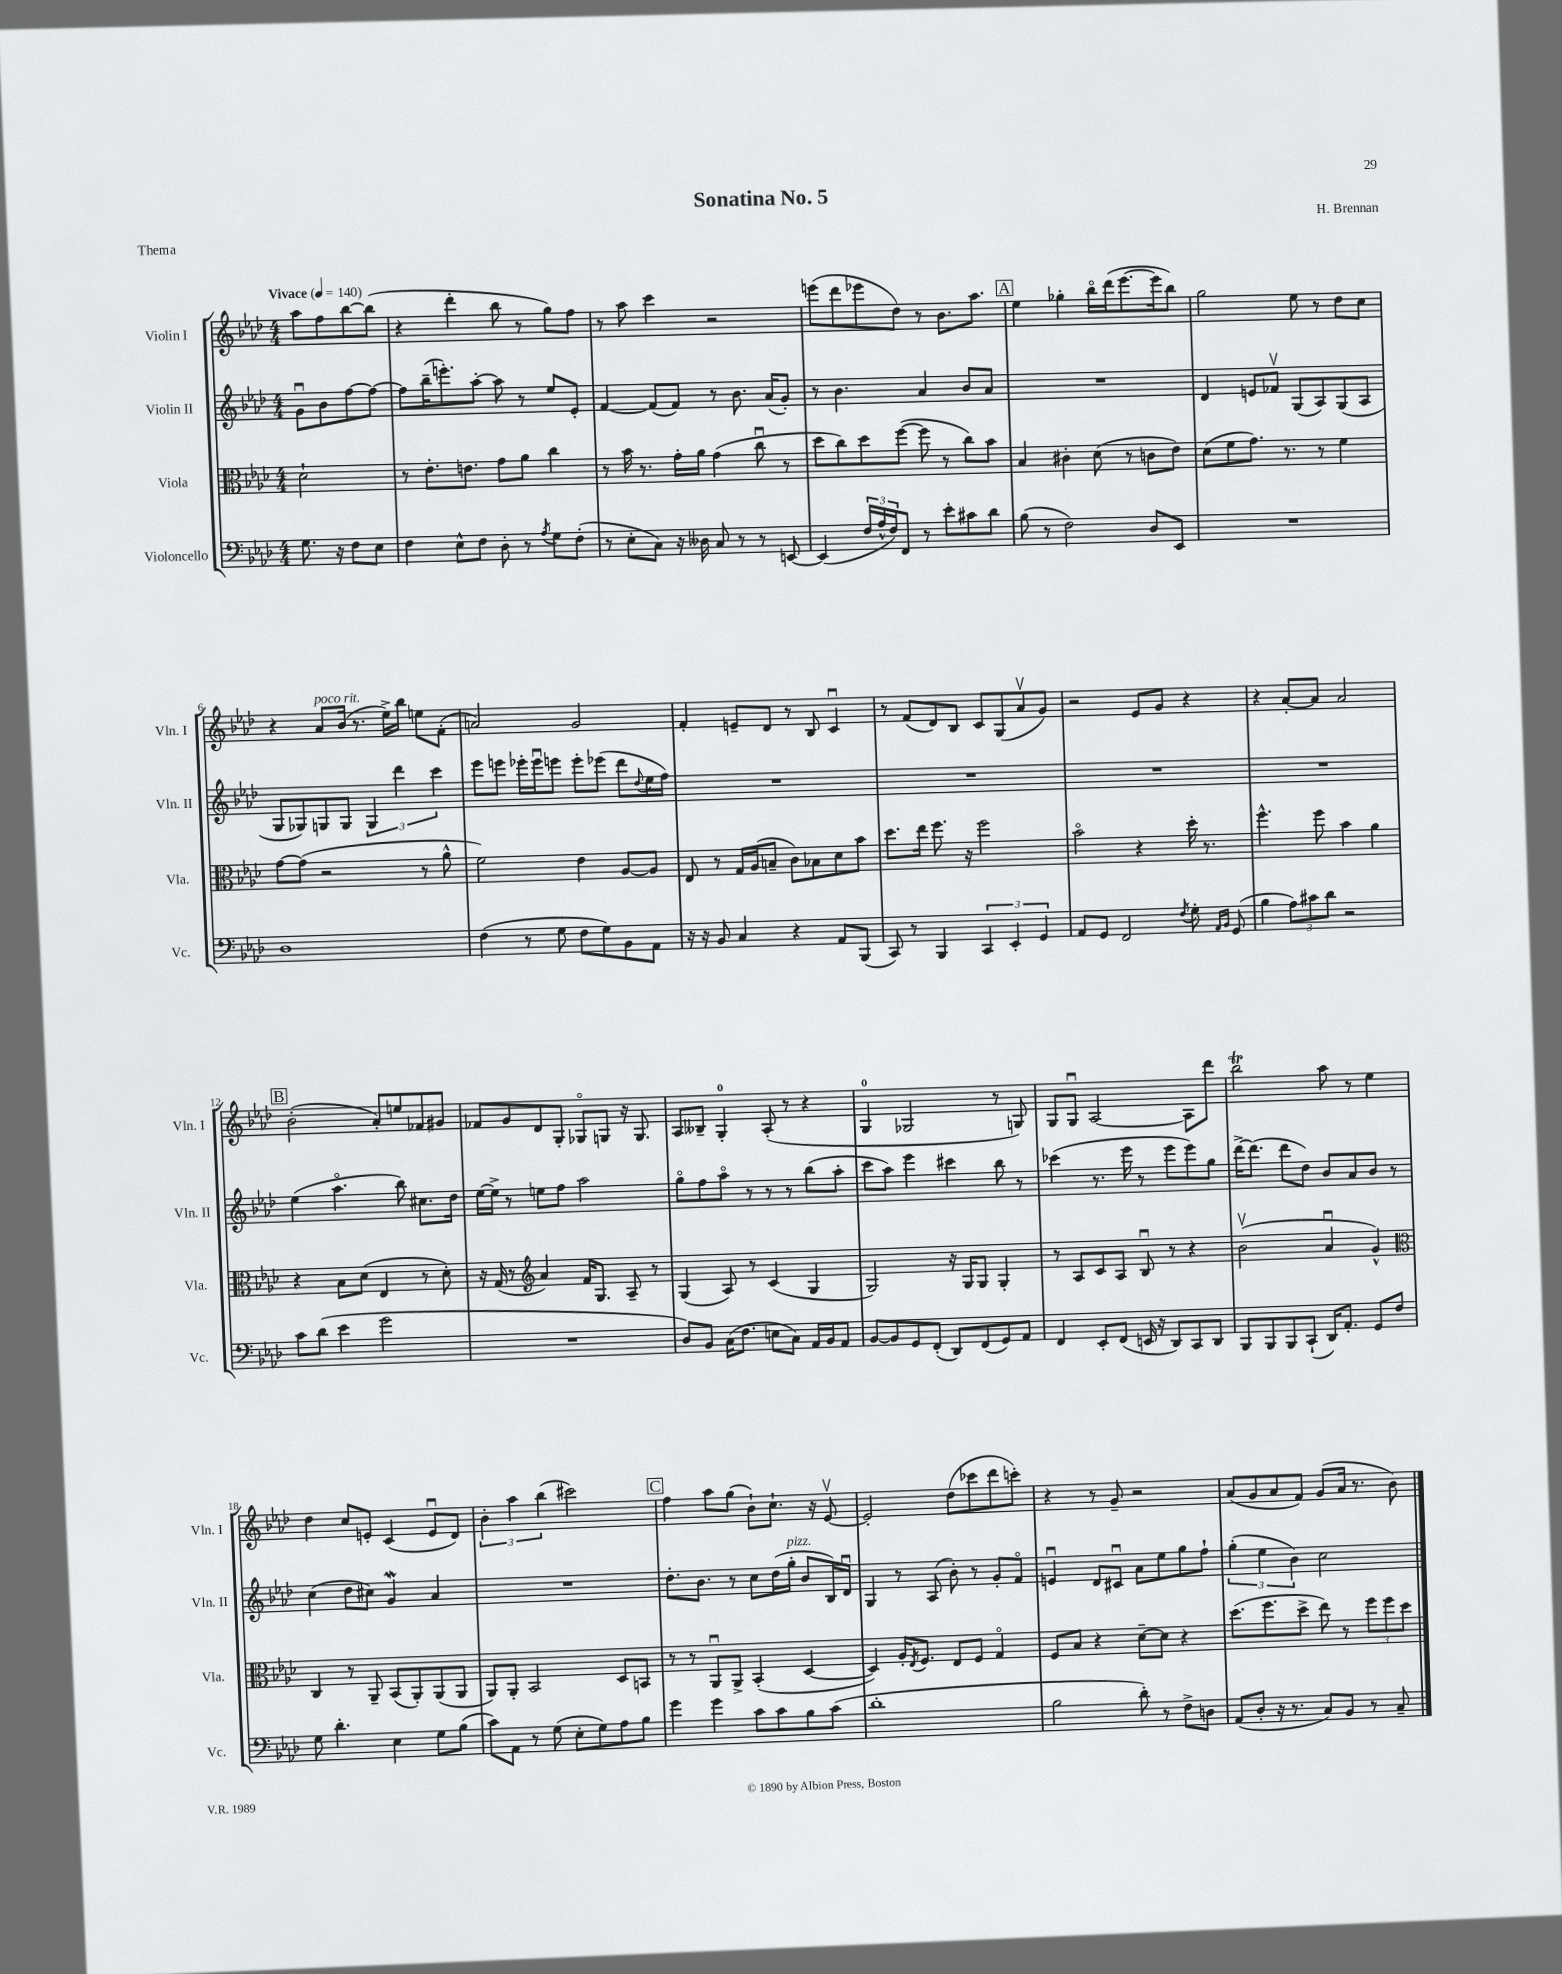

**kern	**kern	**kern	**kern
*part4	*part3	*part2	*part1
*staff4	*staff3	*staff2	*staff1
*I"Violoncello	*I"Viola	*I"Violin II	*I"Violin I
*I'Vc.	*I'Vla.	*I'Vln. II	*I'Vln. I
*clefF4	*clefC3	*clefG2	*clefG2
*k[b-e-a-d-]	*k[b-e-a-d-]	*k[b-e-a-d-]	*k[b-e-a-d-]
*M4/4	*M4/4	*M4/4	*M4/4
*MM140	*MM140	*MM140	*MM140
=	=	=	=
!	!	!	!LO:TX:a:B:t=Vivace
8.G\	2d-`\	8gu\L	8aa-\L
.	.	8b-\	8ff\
16r	.	.	.
8F\L	.	[8ff\	[8bb-\
8E-\J	.	8ff\J_	(8bb-\J]
=1	=1	=1	=1
4F\	8r	8ff\L]	4r
.	8.e-'\L	(16bb-~\K	.
.	.	8.eeen'\)	.
8E-^^\L	.	.	4ddd-'\
.	8.en\J	.	.
8F\J	.	[8aa-'\J	.
8D-'\	8g\L	8aa-\]	8bb-\
8r	8a-\J	8r	8r
8qA-/	.	.	.
8G\L	4cc\	8ee-/L	8gg\L)
(8F'\J	.	8e-'/J	8ff\J
=2	=2	=2	=2
8r	8r	[4f/	8r
8E-'\L	16b-\	.	8aa-\
.	8.r	.	.
8C\J)	.	(8f/L]	4ccc\
16r	16g'\LL	8f/J)	.
16D--X\	16a-\JJ	.	.
8C/	(4g\	8r	2r
8r	.	8.b-\	.
8r	8ccu\	.	.
.	.	(16a-/KL	.
[8EEn/	8r	8g'/J)	.
=3	=3	=3	=3
(4EE/]	8dd-\L	8r	(8eeen\L
.	8cc\)	4.b-\	8ddd-\
24F/LL	8dd-\	.	8eee-X\
24A-^^/	.	.	.
24F/J)	.	.	.
8FF/J	([8ff\J	.	8dd-\J)
8r	8ff\]	4a-/	8r
8e-'\L	8r	.	8.b-\L
8c#X\	8cc\L)	8b-/L	.
.	.	.	8.aa-\J
8d-\J	8b-\J	8a-/J	.
!!LO:REH:place=s1:t=A
=4	=4	=4	=4
(8B-\	4B-/	1r	4ee-\
8r	.	.	.
2F\)	4c#X'\	.	4gg-X'\
.	(8d-\	.	16bb-\LL
.	.	.	(16ddd-\J
.	8r	.	[8.eee-\
8D-/L	8cn\L	.	.
.	.	.	16eee-\k]
8EE-/J	8e-\J)	.	8bb-\J)
=5	=5	=5	=5
1r	(8d-\L	4d-/	2gg\
.	8f\	.	.
.	8.g\J)	8en/L	.
.	.	8f-Xv/J	.
.	8.r	.	.
.	.	(8G/L	8ee-\
.	8r	8A-/)	8r
.	4f\	(8G/	8dd-\L
.	.	8A-/J	8cc\J
!!LO:LB:g=z
=6	=6	=6	=6
1D-	[8g\L	8G/L	4r
.	(8g\J]	8G-X/)	.
!	!	!	!LO:TX:a:i:t=poco rit.
.	2r	8Gn/	8a-/L
.	.	8G/J	(16b-/Jk
.	.	.	8.r
.	.	6G/	.
.	.	.	16ee-^\LL)
.	.	6ddd-\	.
.	.	.	16bb-\JJ
.	8r	.	8een\L
.	.	6ccc\	.
.	8a-^^\	.	(8f'\J
=7	=7	=7	=7
(4F\	2f\)	8eee-\L	2an/)
.	.	8eeen\J	.
8r	.	16eee-X'\LL	.
.	.	16eee-u\J	.
8G\	.	8eeen\J	.
8F\L	4e-\	8eee'\L	2g/
8G\)	.	(8eee-X\J	.
8BB-\	[8A-/L	8ddd-\L	.
.	.	8qqdd-/	.
8AA-\J	8A-/J]	16ee-\L	.
.	.	16ff\JJ)	.
=8	=8	=8	=8
16r	8E-/	1r	4f'/
16r	.	.	.
8BB-/	8r	.	.
4C/	16G/LL	.	8en~/L
.	(16A-/J	.	.
.	8Bn~/J	.	8d-/J
4r	8c\L)	.	8r
.	8B-X\	.	8B-/
8AA-/L	8d-\	.	4cu/
(8BBB-/J	8b-\J	.	.
=9	=9	=9	=9
8CC/)	8.dd-\L	1r	8r
8r	.	.	(8f/L
.	16ee-\Jk	.	.
4BBB-/	8.ff\	.	8d-/)
.	.	.	8B-/J
.	16r	.	.
6CC/	2ff\	.	8c/L
.	.	.	(8G/
6EE-'/	.	.	.
.	.	.	8a-v/
6GG/	.	.	.
.	.	.	8g/J)
=10	=10	=10	=10
8AA-/L	2b-\	1r	2r
8GG/J	.	.	.
2FF/	.	.	.
.	4r	.	8e-/L
.	.	.	8g/J
8qF/	.	.	.
8G'\	16dd-'\	.	4r
.	8.r	.	.
16qqAA-/LL	.	.	.
16qqBB-/JJ	.	.	.
(8GG/	.	.	.
=11	=11	=11	=11
4B-\	4.ff^^\	1r	4r
12A-\L)	.	.	[8a-'/L
12c#X\	.	.	.
.	8ff\	.	8a-/J]
12d-\J	.	.	.
2r	4b-\	.	2a-/
.	4a-\	.	.
!!LO:LB:g=z
!!LO:REH:place=s1:t=B
=12	=12	=12	=12
8c\L	4r	(4ee-\	(2b-'\
(8d-\J	.	.	.
4e-\	8B-\L	4.aa-\	.
.	(8d-\J	.	.
2g\	4E-/	.	8a-'/L)
.	.	8bb-\)	8een/
.	8r	8.cc#X\L	8f-X/
.	8d-'\)	.	8g#X/J
.	.	16dd-\Jk	.
=13	=13	=13	=13
1r	16r	[16ee-\LL	8f-X/L
.	(16G/	16ee-^\JJ]	.
.	8r	8r	8g/
*	*clefG2	*	*
.	4a-/)	8een\L	8d-/
.	.	8ff\J	8G'/J
.	16f/KL	2aa-\	8G-X/L
.	8.G/J	.	.
.	.	.	8Gn/J
.	8A-~/	.	16r
.	.	.	8.G/
.	8r	.	.
=14	=14	=14	=14
8D-/L)	(4G/	8gg\L	8A-/L
8BB-/J	.	8ff\	8B--X~/J
(16C\KL	8A-/)	8aa-\J	4G'/
8.F\J	.	.	.
.	8r	8r	.
8En\L	(4c/	8r	(8A-'/
8C\J)	.	8r	8r
16AA-/LL	4G/	(8bb-\L	4r
16BB-/J	.	.	.
8AA-/J	.	8aa-'\J	.
=15	=15	=15	=15
[8BB-/L	2G/)	8ccc\L	4G/
8BB-/]	.	8aa-\J)	.
8GG/	.	4eee-\	2G-X/
(8FF'/J	.	.	.
8DD-/L)	16r	4ccc#X\	.
.	16G/KL	.	.
(8FF/	8G/J	.	.
8GG/)	4G'/	8bb-\	8r
8AA-/J	.	8r	8Gn/)
=16	=16	=16	=16
4FF/	8r	(4ccc-X\	8G/L
.	8A-/L	.	8Gu/J
8EE-'/L	8c/	8.r	[2A-/
(8FF/J	8A-/J	.	.
.	.	16eee-\	.
16EEn/	8B-u/	8r	.
16r	.	.	.
8DD-/L)	8r	8eee-\L	.
8CC/	4r	8eee-\)	8A-\L]
8DD-/J	.	8gg\J	8ddd-\J
=17	=17	=17	=17
8BBB-/L	(2b-v\	[16ddd-^\KL	2bb-T\
.	.	(8.ddd-\J]	.
8BBB-/	.	.	.
8BBB-/	.	8ddd-\L	.
(8CC`/J	.	8dd-\J)	.
16DD-/KL)	4a-u/	8b-/L	8aa-\
8.AA-'/J	.	.	.
.	.	8a-/	8r
8GG/L	4g^^/)	8b-/J	4ee-\
8F/J	.	8r	.
!!LO:LB:g=z
=18	=18	=18	=18
*	*clefC3	*	*
8G\	4C/	(4cc\	4dd-\
4.d-'\	.	.	.
.	8r	8dd-\L	8cc/L
.	8AA-~/	8cc#X\J)	8en'/J
4E-\	(8BB-/L	4gW/	(4c/
.	8AA-'/)	.	.
8G\L	(8AA-/	4a-/	8eu/L
(8B-\J	8AA-/J	.	8d-/J)
=19	=19	=19	=19
8c\L)	8AA-/L)	1r	6b-'\
8AA-\J	8AA-'/J	.	.
.	.	.	6aa-\
8r	2BB-/	.	.
.	.	.	(6bb-\
(8G\	.	.	.
8E-'\L	.	.	2ccc#X\)
8G\)	.	.	.
8A-\	8D-/L	.	.
8B-\J	8BBn/J	.	.
!!LO:REH:place=s1:t=C
=20	=20	=20	=20
4g\	8r	8.dd-'\L	4ff\
.	8r	.	.
.	.	8.b-\J	.
4g\	8AA-u/L	.	8aa-\L
.	8AA-^/J	8r	(8gg\J
8c\L	(4BB-'/	8cc\L	8b-`\L)
8c\	.	(16dd-\L	8.cc`\J
!	!	!LO:TX:a:i:t=pizz.	!
.	.	16gg'\JJ	.
8B-\	[4D-/	8b-/L	.
.	.	.	16r
(8c\J	.	16B-/L)	[8e-v/
.	.	16d-u/JJ	.
=21	=21	=21	=21
1d-'	4D-/])	4G/	2e-'/]
.	16A-'/KL	8r	.
.	8qE-/	.	.
.	8.F/J	.	.
.	.	(8A-/	.
.	8E-/L	8b-'\)	(8dd-\L
.	8F/J	8r	8ccc-X\
.	4G/	8g'/L	8ddd-\
.	.	8f/J	8cccn'\J)
=22	=22	=22	=22
2B-\	8F/L	4enu/	4r
.	8B-/J	.	.
.	4r	8d-/L	8r
.	.	8c#Xu/J	8g~/
8d-'\)	[8d-~\L	8a-\L	2r
8r	8d-\J]	8ee-\	.
8F^\L	4r	8gg\	.
8Dn\J	.	8ff`\J	.
=23	=23	=23	=23
(8AA-/L	(8.dd-\L	(6gg'\	(8a-/L
8D-'/J	.	.	8g/
.	.	6ee-\	.
.	8.ff\	.	.
16r	.	.	8a-/
8.r	.	.	.
.	.	6b-\)	.
.	8dd-^\J	.	8f/J)
8C/L)	8ee-\)	2cc\	(8g/L
8BB-/J	8r	.	16a-/Jk
.	.	.	8.r
8r	12ff\L	.	.
.	12ff\	.	.
8C~/	.	.	8b-\)
.	12dd-\J	.	.
==	==	==	==
*-	*-	*-	*-
